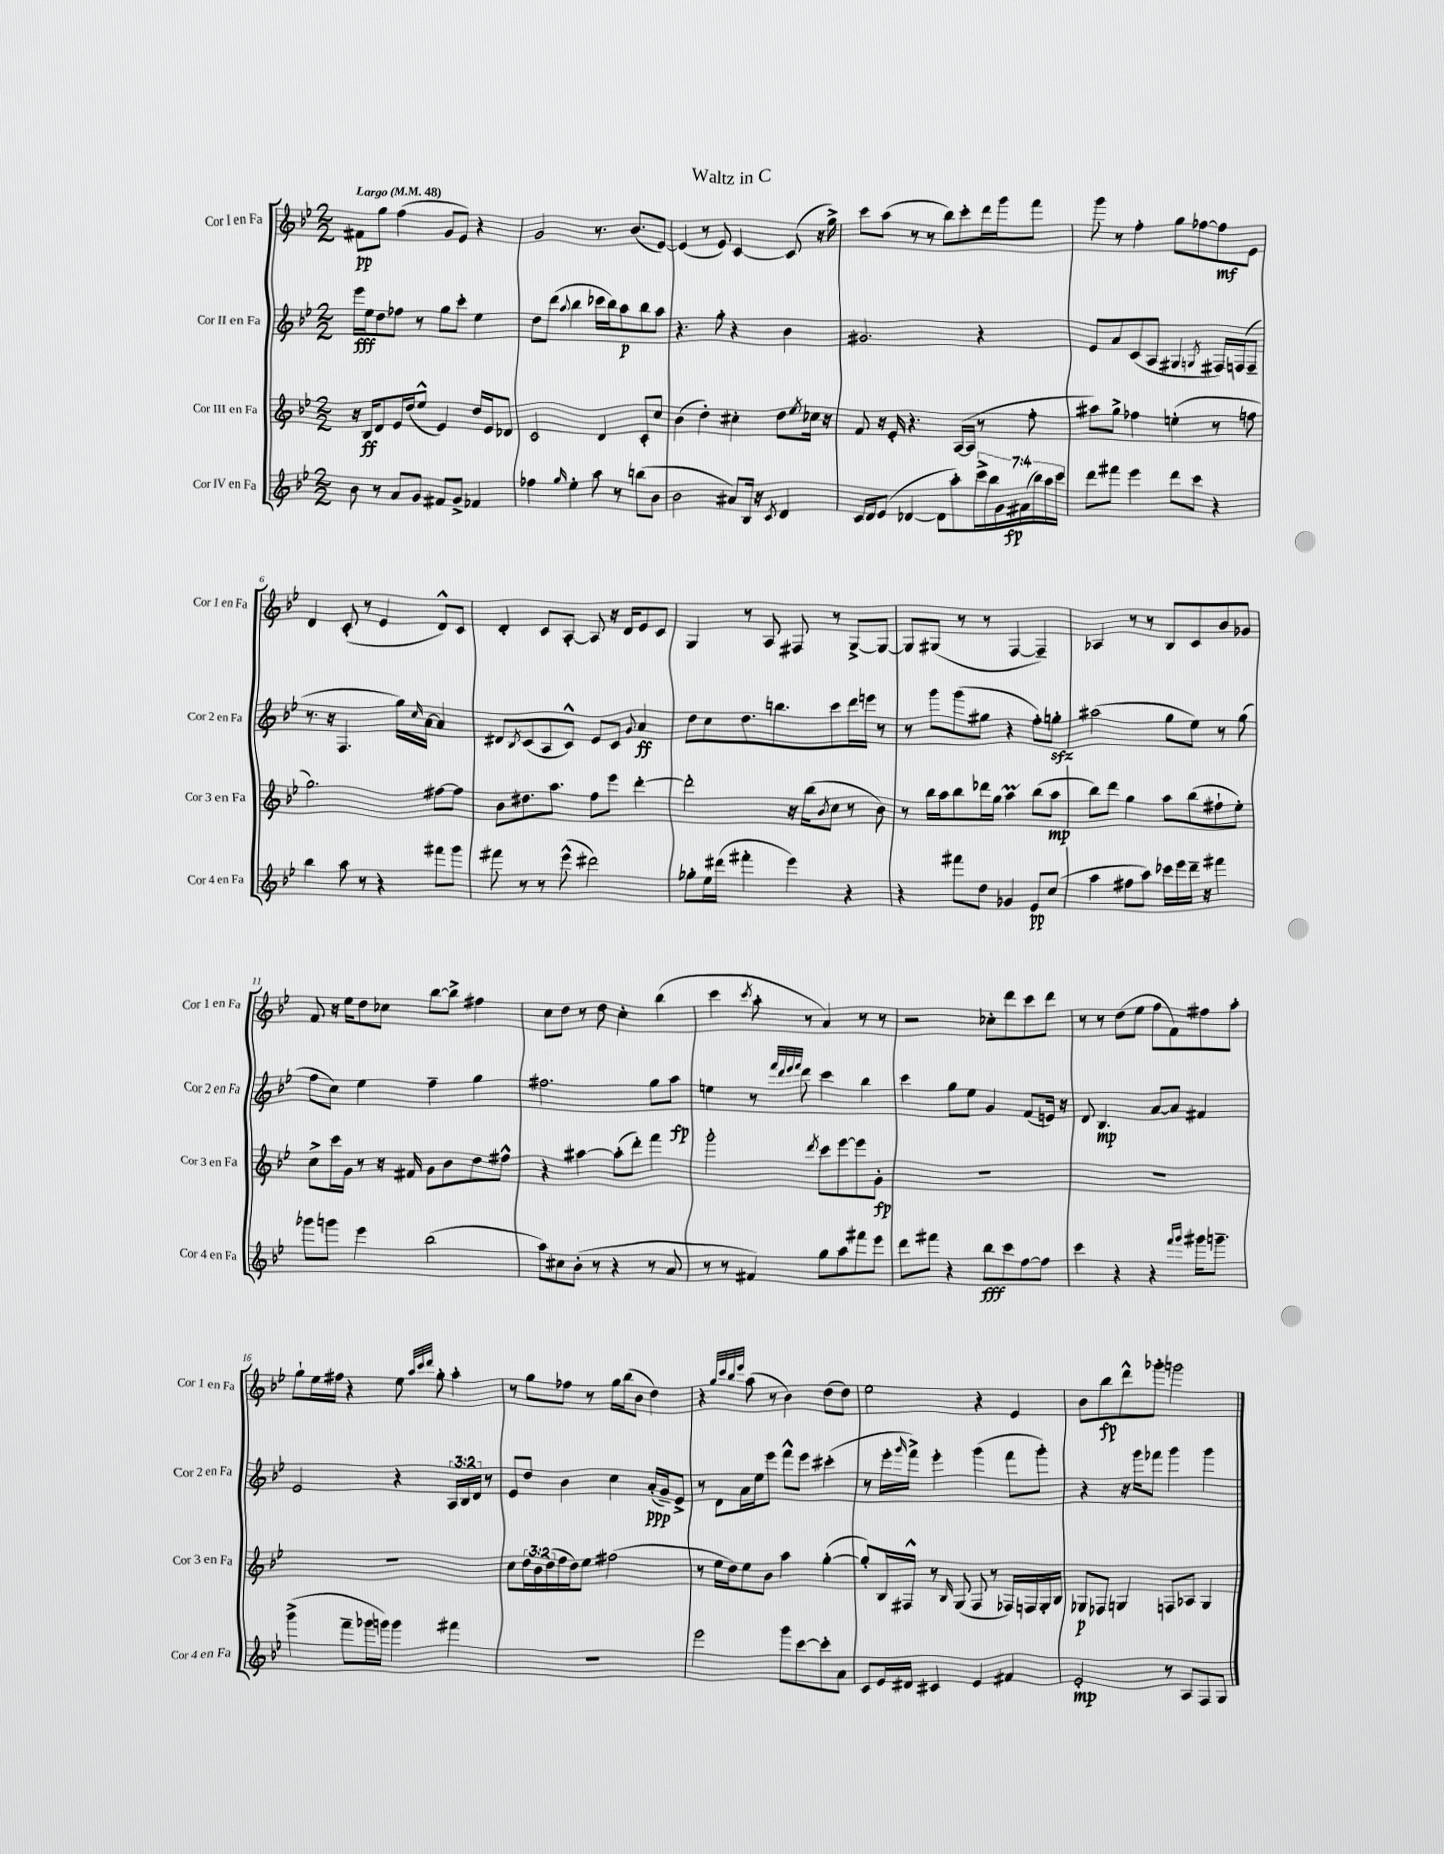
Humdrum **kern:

**kern	**dynam	**kern	**dynam	**kern	**dynam	**kern	**dynam
*part4	*part4	*part3	*part3	*part2	*part2	*part1	*part1
*staff4	*staff4	*staff3	*staff3	*staff2	*staff2	*staff1	*staff1
*I"Cor IV en Fa	*	*I"Cor III en Fa	*	*I"Cor II en Fa	*	*I"Cor I en Fa	*
*I'Cor 4 en Fa	*	*I'Cor 3 en Fa	*	*I'Cor 2 en Fa	*	*I'Cor 1 en Fa	*
*clefG2	*	*clefG2	*	*clefG2	*	*clefG2	*
*k[b-e-]	*	*k[b-e-]	*	*k[b-e-]	*	*k[b-e-]	*
*M2/2	*	*M2/2	*	*M2/2	*	*M2/2	*
*MM48	*	*MM48	*	*MM48	*	*MM48	*
=1	=1	=1	=1	=1	=1	=1	=1
!	!	!	!	!	!	!LO:TX:a:B:t=Largo	!
8b-\	.	16r	.	16eee-\LL	fff	8f#X\L	pp
.	.	16B-/KL	ff	16ee-\J	.	.	.
8r	.	8d/	.	8dd\	.	8gg\J	.
8a/L	.	16e-/L	.	8ff-X\J	.	(4ff\	.
.	.	(16dd/J	.	.	.	.	.
8g/J	.	8ee-^^/J	.	8r	.	.	.
8f#X/L	.	4e-/)	.	8gg\L	.	8g/L	.
8g^/J	.	.	.	8ccc'\J	.	8e-/J)	.
4f-X/	.	16dd/LL	.	4ee-\	.	4r	.
.	.	16e-/J	.	.	.	.	.
.	.	8d-X/J	.	.	.	.	.
=2	=2	=2	=2	=2	=2	=2	=2
4ff-X\	.	2c/	.	8dd\L	.	2g/	.
.	.	.	.	(8ddd\J	.	.	.
16qqgg/	.	.	.	8qqaa/	.	.	.
4ee-'\	.	.	.	4bb-\	.	.	.
8aa\	.	4d/	.	16ccc-X\LL	.	8.r	.
.	.	.	.	16bb-\J)	.	.	.
8r	.	.	.	8aa\	p	.	.
.	.	.	.	.	.	(8.b-/L	.
(8bbn\L	.	8c'/L	.	8bb-\	.	.	.
8b-\J	.	8cc/J	.	8aa\J	.	[8e-/J)	.
=3	=3	=3	=3	=3	=3	=3	=3
2b-\	.	(4b-\	.	4.r	.	(4e-/]	.
.	.	4dd'\)	.	.	.	8r	.
.	.	.	.	8gg'\	.	8e-/)	.
8a#X/L)	.	4cc#X'\	.	4r	.	[4c/	.
16B-/Jk	.	.	.	.	.	.	.
16r	.	.	.	.	.	.	.
8qc/	.	.	.	.	.	.	.
4d/	.	8dd\L	.	4b-\	.	(8c/]	.
.	.	8qee-/	.	.	.	.	.
.	.	16cc-X\Jk	.	.	.	16r	.
.	.	16r	.	.	.	16gg^\)	.
=4	=4	=4	=4	=4	=4	=4	=4
16c/LL	.	8f/	.	2.g#X/	.	8ccc\L	.
16d/J	.	.	.	.	.	.	.
(8e-/J	.	16r	.	.	.	(8aa\J	.
.	.	16e-'/	.	.	.	.	.
[4d-X/	.	4.r	.	.	.	8r	.
.	.	.	.	.	.	8r	.
8d-\L]	.	.	.	.	.	8bb-\L)	.
8aa'\)	.	([16A/LL	.	.	.	8ccc'\	.
.	.	16A/JJ]	.	.	.	.	.
28ccc^\L	.	8r	.	4r	.	16ddd\L	.
28bb-\	.	.	.	.	.	.	.
.	.	.	.	.	.	16ggg\J	.
28g\	.	.	.	.	.	.	.
(28f#X\	fp	.	.	.	.	.	.
.	.	8ff'\	.	.	.	8fff\J	.
28bb-\)	.	.	.	.	.	.	.
28aa\	.	.	.	.	.	.	.
28ccc\JJ	.	.	.	.	.	.	.
=5	=5	=5	=5	=5	=5	=5	=5
8ddd\L	.	8aa#X\L)	.	8e-/L	.	8ggg\	.
8fff#X\J	.	8gg^\J	.	8a/	.	8r	.
4eee-\	.	4ff-X\	.	(8c/	.	4ff'\	.
.	.	.	.	8A/J	.	.	.
8ddd\L	.	(4een'\	.	4G#X/	.	8gg\L	.
8ccc\J	.	.	.	.	.	[8ff-X\	.
.	.	.	.	8qGn/	.	.	.
4r	.	8r	.	16F#X/LL)	.	8ff-\]	mf
.	.	.	.	(16Fn/J	.	.	.
.	.	8ffn\	.	8F~/J	.	8e-\J	.
!!LO:LB:g=z
=6	=6	=6	=6	=6	=6	=6	=6
4bb-\	.	2.gg\)	.	8.r	.	4d/	.
.	.	.	.	16r	.	.	.
8aa\	.	.	.	4.F/	.	(8c'/	.
8r	.	.	.	.	.	8r	.
4r	.	.	.	.	.	4e-/	.
.	.	.	.	16gg\LL)	.	.	.
.	.	.	.	16qqcc/	.	.	.
.	.	.	.	[16a\JJ	.	.	.
8fff#X\L	.	[8ff#X\L	.	4a/]	.	8d^^/L)	.
8ggg\J	.	8ff#\J]	.	.	.	8c/J	.
=7	=7	=7	=7	=7	=7	=7	=7
8fff#X\	.	8b-\L	.	8d#X/L	.	4d'/	.
.	.	.	.	8qB-/	.	.	.
8r	.	8.dd#X\	.	(8c/	.	.	.
8r	.	.	.	8A/	.	8c/L	.
.	.	8.aa\J	.	.	.	.	.
(8eee-^^\	.	.	.	8c^^/J)	.	[8A'/J	.
2ddd#X\)	.	8ff\L	.	8e-/L	.	8A/]	.
.	.	8eee-\J	.	8c/J	.	16r	.
.	.	.	.	.	.	16d/KL	.
.	.	.	.	8qqg/	.	.	.
.	.	[4ddd'\	.	4a/	ff	8e-/	.
.	.	.	.	.	.	8c/J	.
=8	=8	=8	=8	=8	=8	=8	=8
8gg-X'\L	.	2ddd'\]	.	8dd\L	.	4G/	.
16ee-\L	.	.	.	8cc\	.	.	.
(16ddd#X\JJ	.	.	.	.	.	.	.
4fff#X'\	.	.	.	8.dd\	.	8r	.
.	.	.	.	.	.	8A/	.
.	.	.	.	8.bbn\	.	.	.
4eee-\)	.	16r	.	.	.	8F#X/	.
.	.	(16bb-\KL	.	.	.	.	.
.	.	8qb-/	.	.	.	.	.
.	.	8cc\J	.	8ccc\	.	8r	.
4r	.	8r	.	16ddd\L	.	[8G^/L	.
.	.	.	.	16eeen\JJ	.	.	.
.	.	8b-\)	.	8r	.	8G/J_	.
=9	=9	=9	=9	=9	=9	=9	=9
4r	.	8r	.	8r	.	8G/L]	.
.	.	16bb-\LL	.	8ggg\L	.	(8G#X/J	.
.	.	16aa\J	.	.	.	.	.
8fff#X\L	.	8bb-\	.	(8ggg\	.	8r	.
8dd\J	.	16ddd-X\L	.	8gg#X\J	.	8r	.
.	.	16gg\JJ	.	.	.	.	.
4g-X/	.	4aam\	.	4r	.	[4F/	.
8e-/L	pp	(8bb-\L	.	8ff'\L)	.	4F~/])	.
(8cc/J	.	8aa\J	mp	8ggnzz'\J	.	.	.
=10	=10	=10	=10	=10	=10	=10	=10
4aa\	.	8bb-\L)	.	(2aa#X\	.	4A-X/	.
.	.	8ddd\J	.	.	.	.	.
8ff#X\L	.	4gg\	.	.	.	8r	.
8aa\J)	.	.	.	.	.	8r	.
16ccc-X\LL	.	8aa\L	.	8gg\L	.	8B-/L	.
16eee-\	.	.	.	.	.	.	.
16ddd~\JJ	.	(8bb-\	.	8ee-\J)	.	8c/	.
16r	.	.	.	.	.	.	.
4fff#X\	.	8ff#X`\	.	8r	.	8b-/	.
.	.	8ee-'\J)	.	(8gg\	.	8g-X/J	.
!!LO:LB:g=z
=11	=11	=11	=11	=11	=11	=11	=11
8ggg-X\L	.	8cc^\L	.	8ff\L	.	8f/	.
8gggn\J	.	16ccc\L	.	8cc\J)	.	16r	.
.	.	16g\JJ	.	.	.	16ee-\KL	.
4eee-\	.	8r	.	4ee-\	.	8dd\	.
.	.	16r	.	.	.	8cc-X\J	.
.	.	16f#X/	.	.	.	.	.
(2bb-\	.	8g\L	.	4ff~\	.	[8bb-\L	.
.	.	8b-\	.	.	.	8bb-^\J]	.
.	.	8dd\	.	4gg\	.	4ff#X\	.
.	.	8ff#X^^\J	.	.	.	.	.
=12	=12	=12	=12	=12	=12	=12	=12
8aa\L)	.	4r	.	2.ff#X\	.	8cc\L	.
8cc#X\	.	.	.	.	.	8dd\J	.
(8b-'\J	.	[4aa#X\	.	.	.	8r	.
8r	.	.	.	.	.	8dd\	.
4r	.	(8aa#'\L]	.	.	.	4cc'\	.
.	.	8ddd'\J)	.	.	.	.	.
8r	.	4fff\	.	8gg\L	.	(4bb-\	.
8a/	.	.	.	8aa\J	fp	.	.
=13	=13	=13	=13	=13	=13	=13	=13
8r	.	2ggg'\	.	4een\	.	4ccc\	.
8r	.	.	.	.	.	.	.
.	.	.	.	.	.	8qccc/	.
4f#X/)	.	.	.	8r	.	8aa'\	.
.	.	.	.	32qqfff/LLL	.	.	.
.	.	.	.	32qqddd/	.	.	.
.	.	.	.	32qqeee-/	.	.	.
.	.	.	.	32qqfff/JJJ	.	.	.
.	.	.	.	8ddd\	.	8r	.
.	.	8qddd/	.	.	.	.	.
8gg\L	.	8ccc\L	.	4ccc\	.	4a/)	.
8aa\	.	[8eee-\	.	.	.	.	.
8fff#X\	.	8eee-\]	.	4bb-\	.	8r	.
8eee-\J	.	8g'\J	fp	.	.	8r	.
=14	=14	=14	=14	=14	=14	=14	=14
8ddd\L	.	1r	.	4ccc\	.	2r	.
8fff#X\J	.	.	.	.	.	.	.
4r	.	.	.	8gg\L	.	.	.
.	.	.	.	8ee-\J	.	.	.
8bb-\L	fff	.	.	4g/	.	8cc-X'\L	.
8ccc\	.	.	.	.	.	8ddd\	.
[8ff\	.	.	.	(8f/L	.	8ccc\	.
8ff\J]	.	.	.	16en/Jk)	.	8ddd\J	.
.	.	.	.	16r	.	.	.
=15	=15	=15	=15	=15	=15	=15	=15
4ccc\	.	1r	.	8d/	.	8r	.
.	.	.	.	4.B-/	mp	8r	.
4r	.	.	.	.	.	(8dd\L	.
.	.	.	.	.	.	8ee-\J	.
4r	.	.	.	[8a/L	.	8ff\L	.
.	.	.	.	8a/J]	.	8f\)	.
16qqfff/LL	.	.	.	.	.	.	.
16qqggg/JJ	.	.	.	.	.	.	.
16ggg#X\KL	.	.	.	4f#X/	.	8ff#X\	.
8.gggn~\J	.	.	.	.	.	.	.
.	.	.	.	.	.	8aa'\J	.
!!LO:LB:g=z
=16	=16	=16	=16	=16	=16	=16	=16
(4ggg^\	.	1r	.	2e-/	.	8gg`\L	.
.	.	.	.	.	.	16ee-\L	.
.	.	.	.	.	.	16ff#X\JJ	.
8fff~\L	.	.	.	.	.	4r	.
16ggg-X\L	.	.	.	.	.	.	.
16gggn\JJ)	.	.	.	.	.	.	.
4ggg\	.	.	.	4r	.	8ee-\	.
.	.	.	.	.	.	32qqaa/LLL	.
.	.	.	.	.	.	32qqccc/	.
.	.	.	.	.	.	32qqddd/JJJ	.
.	.	.	.	.	.	8gg'\	.
4fff#X\	.	.	.	24A/LL	.	4aa'\	.
.	.	.	.	24B-/	.	.	.
.	.	.	.	24d/JJ	.	.	.
.	.	.	.	8r	.	.	.
=17	=17	=17	=17	=17	=17	=17	=17
1r	.	8cc\L	.	8e-/L	.	8r	.
.	.	24dd\L	.	8dd/J	.	8gg\L	.
.	.	24b-\	.	.	.	.	.
.	.	(24dd\	.	.	.	.	.
.	.	16ff\	.	4b-\	.	8ff-X\J	.
.	.	16dd\J)	.	.	.	.	.
.	.	8ee-\J	.	.	.	8r	.
.	.	(2ff#X\	.	4cc\	.	16gg\LL	.
.	.	.	.	.	.	(16bb-\J	.
.	.	.	.	.	.	8b-\J	.
.	.	.	.	(16a'/LL	ppp	4dd\)	.
.	.	.	.	16g~/J)	.	.	.
.	.	.	.	8e-^/J	.	.	.
=18	=18	=18	=18	=18	=18	=18	=18
2eee-\	.	8r	.	8r	.	4r	.
.	.	16ee-\LL	.	8d\L	.	.	.
.	.	16dd\J)	.	.	.	.	.
.	.	.	.	.	.	32qqgg/LLL	.
.	.	.	.	.	.	32qqccc/	.
.	.	.	.	.	.	32qqbb-/	.
.	.	.	.	.	.	32qqeee-/JJJ	.
.	.	8ee-\	.	16a\L	.	(8aa\	.
.	.	.	.	16ee-\J	.	.	.
.	.	8b-\J	.	8eee-\J	.	8r	.
8ggg\L	.	4aa\	.	8fff^^\L	.	4b-\)	.
[8ccc\	.	.	.	8eee-\J	.	.	.
8ccc'\]	.	([4gg'\	.	(4ccc#X'\	.	(8dd\L	.
8a\J	.	.	.	.	.	8dd\J)	.
=19	=19	=19	=19	=19	=19	=19	=19
8c/L	.	8gg'/L])	.	8r	.	2ee-\	.
16e-/L	.	16B-/L	.	16eee-'\LL	.	.	.
.	.	.	.	16qqggg/	.	.	.
16d#X/JJ	.	16F#X^^/JJ	.	16fff^\JJ)	.	.	.
4c#X/	.	8r	.	4eee-'\	.	.	.
.	.	16qqB-/	.	.	.	.	.
.	.	(8G/	.	.	.	.	.
4e-/	.	8F#/	.	(4ggg\	.	4r	.
.	.	8r	.	.	.	.	.
4f#X/	.	16F-X/LL)	.	8fff\L	.	4e-/	.
.	.	16Fn/	.	.	.	.	.
.	.	16G'/	.	8ggg'\J)	.	.	.
.	.	16B-/JJ	.	.	.	.	.
=20	=20	=20	=20	=20	=20	=20	=20
2e-'/	mp	8G-X/L	p	4r	.	8b-\L	.
.	.	8F-X/J	.	.	.	8bb-\	fp
.	.	4Gn/	.	16r	.	8ddd^^\	.
.	.	.	.	16ggg\KL	.	.	.
.	.	.	.	8fff-X\J	.	8ggg-X'\J	.
8r	.	8Fn/L	.	4ggg\	.	2gggn\	.
8A/L	.	8A-X/J	.	.	.	.	.
8F/	.	4G/	.	4ggg\	.	.	.
8G/J	.	.	.	.	.	.	.
==	==	==	==	==	==	==	==
*-	*-	*-	*-	*-	*-	*-	*-
